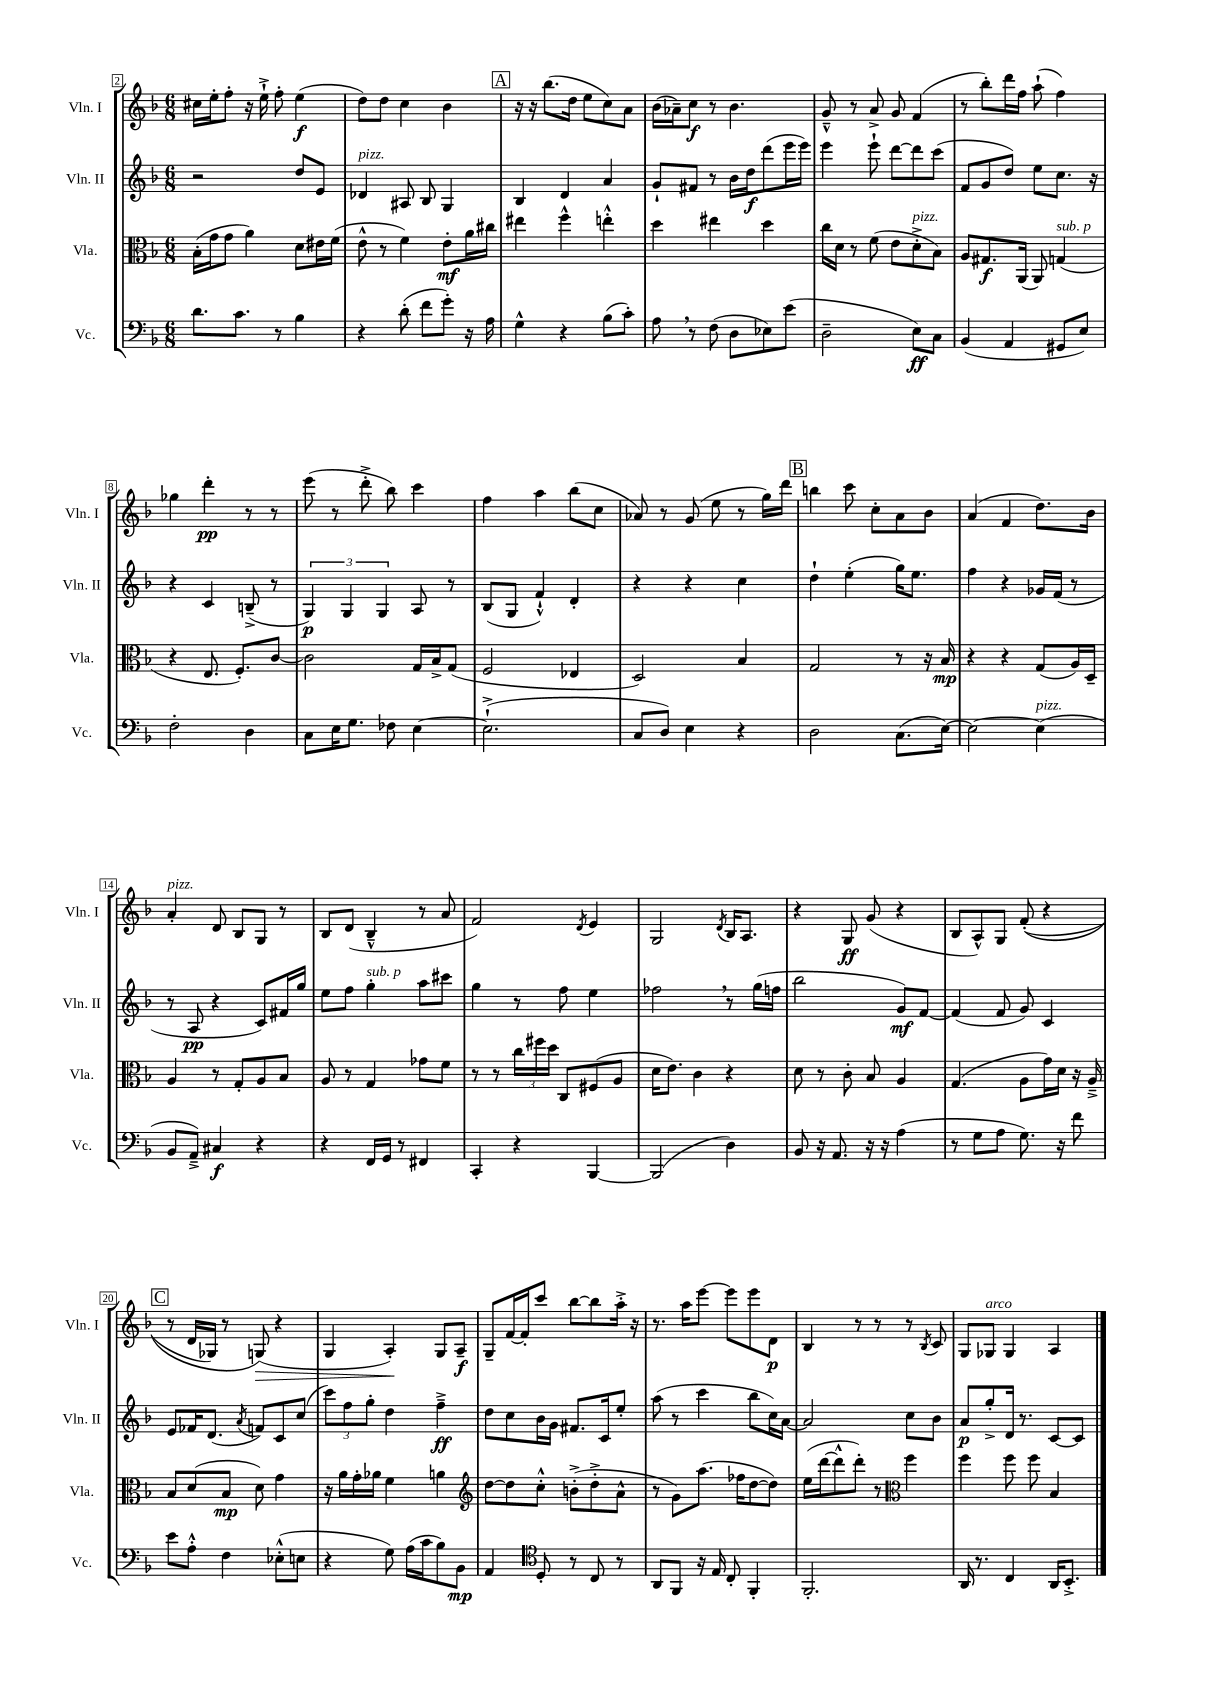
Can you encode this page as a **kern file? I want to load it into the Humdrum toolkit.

**kern	**dynam	**kern	**dynam	**kern	**dynam	**kern	**dynam
*part4	*part4	*part3	*part3	*part2	*part2	*part1	*part1
*staff4	*staff4	*staff3	*staff3	*staff2	*staff2	*staff1	*staff1
*I"Vc.	*	*I"Vla.	*	*I"Vln. II	*	*I"Vln. I	*
*I'Vc.	*	*I'Vla.	*	*I'Vln. II	*	*I'Vln. I	*
*clefF4	*	*clefC3	*	*clefG2	*	*clefG2	*
*k[b-]	*	*k[b-]	*	*k[b-]	*	*k[b-]	*
*M6/8	*	*M6/8	*	*M6/8	*	*M6/8	*
=2	=2	=2	=2	=2	=2	=2	=2
8.d\L	.	(16B-'\LL	.	2r	.	16cc#X\LL	.
.	.	16g\J	.	.	.	16ee'\J	.
.	.	8g\J	.	.	.	8ff'\J	.
8.c\J	.	.	.	.	.	.	.
.	.	4a\)	.	.	.	16r	.
.	.	.	.	.	.	16ee`^\	.
8r	.	.	.	.	.	8ff'\	.
4B-\	.	8d\L	.	8dd/L	.	(4ee\	f
.	.	16e#X\L	.	8e/J	.	.	.
.	.	(16f\JJ	.	.	.	.	.
=3	=3	=3	=3	=3	=3	=3	=3
!	!	!	!	!LO:TX:a:i:t=pizz.	!	!	!
4r	.	8e^^\	.	4d-X/	.	8dd\L)	.
.	.	8r	.	.	.	8dd\J	.
(8d'\	.	4f\)	.	8A#X/	.	4cc\	.
8f\L	.	.	.	8B-/	.	.	.
8g'\J)	.	8e'\L	mf	4G/	.	4b-\	.
16r	.	16a\L	.	.	.	.	.
16A\	.	16cc#X\JJ	.	.	.	.	.
!!LO:REH:place=s1:t=A
=4	=4	=4	=4	=4	=4	=4	=4
4G^^\	.	4ee#X\	.	4B-/	.	16r	.
.	.	.	.	.	.	16r	.
.	.	.	.	.	.	(8.bb-\L	.
4r	.	4ff^^\	.	4d/	.	.	.
.	.	.	.	.	.	16dd\Jk	.
.	.	.	.	.	.	8ee\L	.
(8B-\L	.	4een'^^\	.	4a/	.	8cc\)	.
8c'\J)	.	.	.	.	.	8a\J	.
=5	=5	=5	=5	=5	=5	=5	=5
8A,\	.	4dd\	.	8g`/L	.	(16b-\LL	.
.	.	.	.	.	.	16a-X~\J)	.
8r	.	.	.	8f#X/J	.	8cc\J	f
(8F\	.	4ee#X\	.	8r	.	8r	.
8D\L	.	.	.	16b-\LL	.	4.b-\	.
.	.	.	.	16dd\J	f	.	.
8E-X\)	.	4dd\	.	(8ddd\	.	.	.
(8e\J	.	.	.	16eee\L	.	.	.
.	.	.	.	16eee\JJ)	.	.	.
=6	=6	=6	=6	=6	=6	=6	=6
2D~\	.	16cc\LL	.	4eee\	.	8g~^^/	.
.	.	16d\JJ	.	.	.	.	.
.	.	8r	.	.	.	8r	.
.	.	(8f\	.	8eee`\	.	8a^/	.
.	.	8e\L	.	[8ddd\L	.	8g/	.
!	!	!LO:TX:a:i:t=pizz.	!	!	!	!	!
8E\L)	ff	8d'^\	.	8ddd\]	.	(4f/	.
8C\J	.	8B-\J)	.	(8ccc\J	.	.	.
=7	=7	=7	=7	=7	=7	=7	=7
(4BB-/	.	8A/L	.	8f/L	.	8r	.
.	.	8.G#X/	f	8g/	.	8bb-'\L)	.
4AA/	.	.	.	8dd/J)	.	16ddd\L	.
.	.	(16AA/Jk	.	.	.	16ff\JJ	.
.	.	8AA/)	.	8ee\L	.	(8aa`\	.
!	!	!LO:TX:a:i:t=sub. p	!	!	!	!	!
8GG#X/L	.	(4Gn/	.	8.cc\J	.	4ff\)	.
8E/J)	.	.	.	.	.	.	.
.	.	.	.	16r	.	.	.
!!LO:LB:g=z
=8	=8	=8	=8	=8	=8	=8	=8
2F'\	.	4r	.	4r	.	4gg-X\	.
.	.	8.E/	.	4c/	.	4ddd'\	pp
.	.	8.F'/L)	.	.	.	.	.
4D\	.	.	.	(8Bn~^/	.	8r	.
.	.	[8c/J	.	8r	.	8r	.
=9	=9	=9	=9	=9	=9	=9	=9
8C\L	.	2c\]	.	6G/)	p	(8eee\	.
16E\K	.	.	.	.	.	8r	.
.	.	.	.	6G/	.	.	.
8.G\J	.	.	.	.	.	.	.
.	.	.	.	.	.	8ddd'^\	.
.	.	.	.	6G/	.	.	.
8F-X\	.	.	.	.	.	8bb-\)	.
[4E\	.	16G/LL	.	8A/	.	4ccc\	.
.	.	16B-^/J	.	.	.	.	.
.	.	(8G/J	.	8r	.	.	.
=10	=10	=10	=10	=10	=10	=10	=10
(2.E`^\]	.	2F/	.	(8B-/L	.	4ff\	.
.	.	.	.	8G/J	.	.	.
.	.	.	.	4f`^^/)	.	4aa\	.
.	.	4E-X/	.	4d'/	.	(8bb-\L	.
.	.	.	.	.	.	8cc\J	.
=11	=11	=11	=11	=11	=11	=11	=11
8C/L	.	2D/)	.	4r	.	8a-X/)	.
8D/J)	.	.	.	.	.	8r	.
4E\	.	.	.	4r	.	(8g/	.
.	.	.	.	.	.	8ee\	.
4r	.	4B-/	.	4cc\	.	8r	.
.	.	.	.	.	.	16gg\LL)	.
.	.	.	.	.	.	16ddd\JJ	.
!!LO:REH:place=s1:t=B
=12	=12	=12	=12	=12	=12	=12	=12
2D\	.	2G/	.	4dd`\	.	4bbn\	.
.	.	.	.	(4ee'\	.	8ccc\	.
.	.	.	.	.	.	8cc'\L	.
(8.C\L	.	8r	.	16gg\KL)	.	8a\	.
.	.	.	.	8.ee\J	.	.	.
.	.	16r	.	.	.	8b-\J	.
[16E\Jk)	.	16B-/	mp	.	.	.	.
=13	=13	=13	=13	=13	=13	=13	=13
2E\_	.	4r	.	4ff\	.	(4a/	.
.	.	4r	.	4r	.	4f/	.
!LO:TX:a:i:t=pizz.	!	!	!	!	!	!	!
(4E\]	.	(8G/L	.	16g-X/LL	.	8.dd\L)	.
.	.	.	.	(16f/JJ	.	.	.
.	.	16A/L)	.	8r	.	.	.
.	.	16D~/JJ	.	.	.	16b-\Jk	.
!!LO:LB:g=z
=14	=14	=14	=14	=14	=14	=14	=14
!	!	!	!	!	!	!LO:TX:a:i:t=pizz.	!
8BB-/L	.	4A/	.	8r	.	4a'/	.
8AA~^/J)	.	.	.	8A/	pp	.	.
4C#X/	f	8r	.	4r	.	8d/	.
.	.	8G'/L	.	.	.	8B-/L	.
4r	.	8A/	.	8c/L)	.	8G/J	.
.	.	8B-/J	.	16f#X/L	.	8r	.
.	.	.	.	16gg/JJ	.	.	.
=15	=15	=15	=15	=15	=15	=15	=15
4r	.	8A/	.	8ee\L	.	8B-/L	.
.	.	8r	.	8ff\J	.	(8d/J	.
!	!	!	!	!LO:TX:a:i:t=sub. p	!	!	!
16FF/LL	.	4G/	.	4gg'\	.	4B-~^^/	.
16GG/JJ	.	.	.	.	.	.	.
8r	.	.	.	.	.	.	.
4FF#X/	.	8g-X\L	.	8aa\L	.	8r	.
.	.	8f\J	.	8ccc#X\J	.	8a/	.
=16	=16	=16	=16	=16	=16	=16	=16
4CC'/	.	8r	.	4gg\	.	2f/)	.
.	.	8r	.	.	.	.	.
4r	.	24cc\LL	.	8r	.	.	.
.	.	24ff#X\	.	.	.	.	.
.	.	24dd\JJ	.	.	.	.	.
.	.	8C/L	.	8ff\	.	.	.
.	.	.	.	.	.	8qd/	.
[4BBB-/	.	(8F#X/	.	4ee\	.	4e/	.
.	.	8A/J	.	.	.	.	.
=17	=17	=17	=17	=17	=17	=17	=17
(2BBB-/]	.	16d\KL	.	2ff-X,\	.	2G/	.
.	.	8.e\J)	.	.	.	.	.
.	.	4c\	.	.	.	.	.
.	.	.	.	.	.	8qd/	.
4D\)	.	4r	.	8r	.	16B-/KL	.
.	.	.	.	.	.	8.A/J	.
.	.	.	.	(16gg\LL	.	.	.
.	.	.	.	16ffn\JJ	.	.	.
=18	=18	=18	=18	=18	=18	=18	=18
8BB-/	.	8d\	.	2bb-\	.	4r	.
16r	.	8r	.	.	.	.	.
8.AA/	.	.	.	.	.	.	.
.	.	8c'\	.	.	.	8G/	ff
16r	.	8B-/	.	.	.	(8g/	.
16r	.	.	.	.	.	.	.
(4A\	.	4A/	.	8g/L)	mf	4r	.
.	.	.	.	[8f/J	.	.	.
=19	=19	=19	=19	=19	=19	=19	=19
8r	.	(4.G/	.	(4f/]	.	8B-/L	.
8G\L	.	.	.	.	.	8A^^/)	.
8A\J	.	.	.	8f/	.	8G/J	.
8.G\)	.	8A\L	.	8g/)	.	((8f'/	.
.	.	16g\L)	.	4c/	.	4r	.
16r	.	16d\JJ	.	.	.	.	.
8f\	.	16r	.	.	.	.	.
.	.	16A~^/	.	.	.	.	.
!!LO:LB:g=z
!!LO:REH:place=s1:t=C
=20	=20	=20	=20	=20	=20	=20	=20
8e\L	.	8B-/L	.	8e/L	.	8r	.
8A'^^\J	.	(8d/	.	16f-X/K	.	16d/LL	.
.	.	.	.	(8.d/J	.	16G-X/JJ)	.
4F\	.	8B-/J	mp	.	.	8r	.
.	.	.	.	8qa/	.	.	.
!	!	!	!	!	!	!	!LO:HP:b
.	.	8d\)	.	8fn/L)	.	(8Gn/)	>
(8E-X'^^\L	.	4g\	.	8c/	.	4r	.
8En\J	.	.	.	(8cc/J	.	.	.
=21	=21	=21	=21	=21	=21	=21	=21
4r	.	16r	.	12ccc\L)	.	4G/	.
.	.	16a\LL	.	.	.	.	.
.	.	.	.	12ff\	.	.	.
.	.	16g'\	.	.	.	.	.
.	.	.	.	12gg'\J	.	.	.
.	.	16a-X\JJ	.	.	.	.	.
8G\)	.	4f\	.	4dd\	.	4A'/)	.
(16A\LL	.	.	.	.	.	.	.
16c\J	.	.	.	.	.	.	.
8B-\)	.	4an\	.	4ff~^\	ff	8G/L	]
8BB-\J	mp	.	.	.	.	8A~/J	f
=22	=22	=22	=22	=22	=22	=22	=22
*	*	*clefG2	*	*	*	*	*
4AA/	.	[8dd\L	.	8dd\L	.	8G~/L	.
.	.	8dd\]	.	8cc\	.	[16f/L	.
.	.	.	.	.	.	16f'/J]	.
*clefC4	*	*	*	*	*	*	*
8D'/	.	8cc'^^\J	.	16b-\L	.	8ccc/J	.
.	.	.	.	16g\JJ	.	.	.
8r	.	(8bn'^\L	.	8.f#X/L	.	[8bb-\L	.
8C/	.	8dd'^\	.	.	.	8bb-\]	.
.	.	.	.	16c/k	.	.	.
8r	.	8a^^\J	.	8ee'/J	.	16aa'^\Jk	.
.	.	.	.	.	.	16r	.
=23	=23	=23	=23	=23	=23	=23	=23
8AA/L	.	8r	.	(8aa\	.	8.r	.
8FF/J	.	8g\L)	.	8r	.	.	.
.	.	.	.	.	.	16aa\KL	.
16r	.	(8.aa\J	.	4ccc\	.	[8eee\J	.
16E/	.	.	.	.	.	.	.
8C'/	.	.	.	.	.	8eee\L]	.
.	.	16ff-X\KL	.	.	.	.	.
4FF'/	.	[8dd\	.	8bb-\L	.	8eee\	.
.	.	8dd\J])	.	16cc\L)	.	8d\J	p
.	.	.	.	[16a\JJ	.	.	.
=24	=24	=24	=24	=24	=24	=24	=24
2.FF'/	.	(16ee\LL	.	2a/]	.	4B-/	.
.	.	[16ddd\J	.	.	.	.	.
.	.	8ddd^^\]	.	.	.	.	.
.	.	8ddd'\J)	.	.	.	8r	.
.	.	8r	.	.	.	8r	.
*	*	*clefC3	*	*	*	*	*
.	.	4ff\	.	8cc\L	.	8r	.
.	.	.	.	.	.	8qB-/	.
.	.	.	.	8b-\J	.	8c/	.
=25	=25	=25	=25	=25	=25	=25	=25
16AA/	.	4ff\	.	8a/L	p	8G/L	.
8.r	.	.	.	.	.	.	.
!	!	!	!	!	!	!LO:TX:a:i:t=arco	!
.	.	.	.	8gg'^/	.	8G-X/J	.
4C/	.	8ff\	.	16d/Jk	.	4G-/	.
.	.	.	.	8.r	.	.	.
.	.	8ff\	.	.	.	.	.
16AA/KL	.	4B-/	.	[8c/L	.	4A/	.
8.BB-'^/J	.	.	.	.	.	.	.
.	.	.	.	8c/J]	.	.	.
==	==	==	==	==	==	==	==
*-	*-	*-	*-	*-	*-	*-	*-
